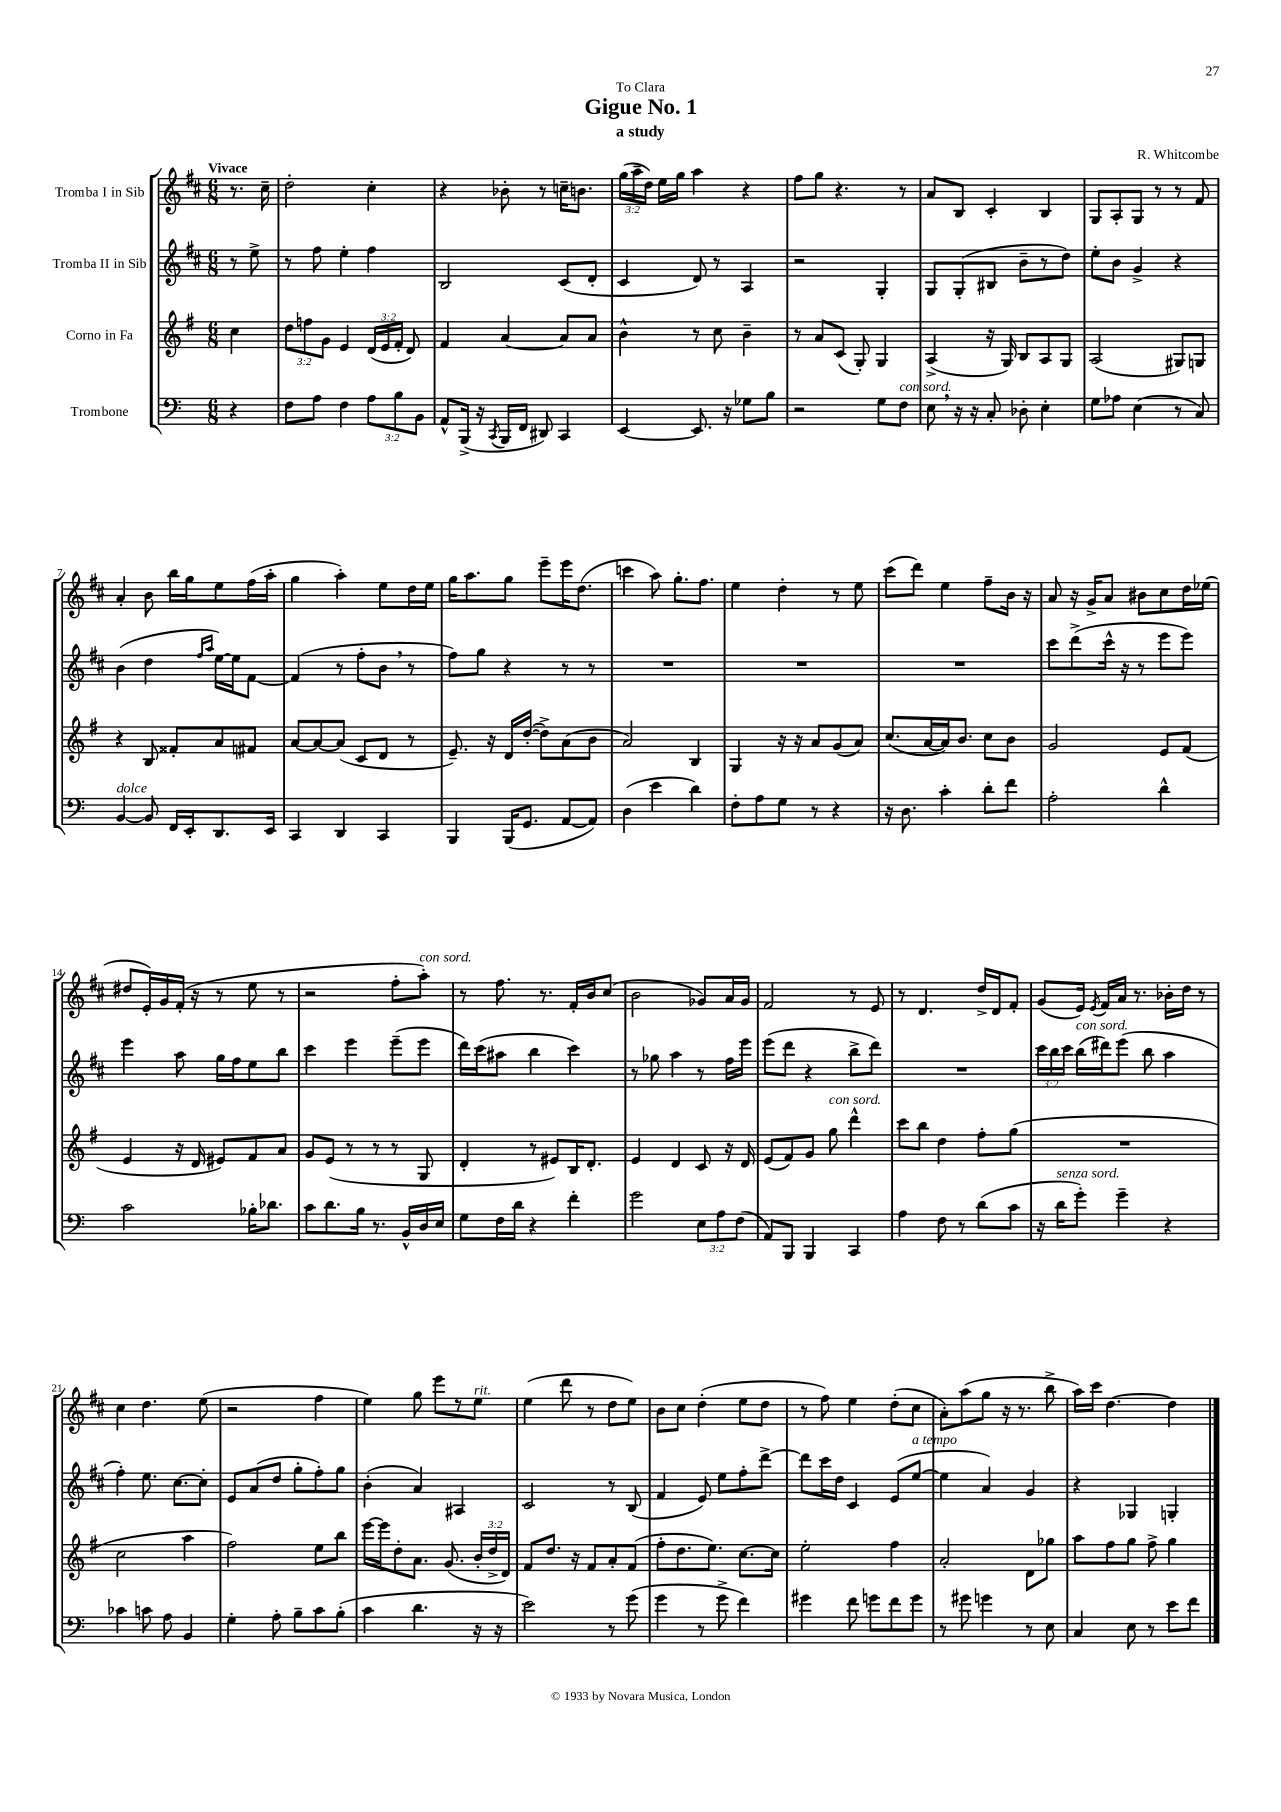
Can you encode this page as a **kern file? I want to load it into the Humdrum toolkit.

**kern	**kern	**kern	**kern
*part4	*part3	*part2	*part1
*staff4	*staff3	*staff2	*staff1
*I"Trombone	*I"Corno in Fa	*I"Tromba II in Sib	*I"Tromba I in Sib
*clefF4	*clefG2	*clefG2	*clefG2
*k[]	*k[f#]	*k[f#c#]	*k[f#c#]
*M6/8	*M6/8	*M6/8	*M6/8
=	=	=	=
!	!	!	!LO:TX:a:B:t=Vivace
4r	4cc\	8r	8.r
.	.	8ee^\	.
.	.	.	16cc#~\
=1	=1	=1	=1
8F\L	12dd\L	8r	2dd'\
.	12ffn\	.	.
8A\J	.	8ff#\	.
.	12g\J	.	.
4F\	4e/	4ee'\	.
12A\L	(24d/LL	4ff#\	4cc#'\
.	24e/	.	.
12B\	24f#'/JJ	.	.
.	8d/)	.	.
12BB\J	.	.	.
=2	=2	=2	=2
8AA^^/L	4f#/	2B/	4r
(16BBB^/Jk	.	.	.
16r	.	.	.
8qCC/	.	.	.
16BBB/LL	[4a/	.	8b-X'\
16FF/JJ	.	.	.
8DD#X/)	.	.	8r
4CC/	8a/L]	(8c#/L	16ccn~\KL
.	.	.	8.bn\J
.	8a/J	8d'/J	.
=3	=3	=3	=3
[4EE/	4b^^\	4c#/	(24gg\LL
.	.	.	24aa~\
.	.	.	24dd\JJ)
.	.	.	16ee\LL
.	.	.	16gg\JJ
8.EE/]	8r	8d/)	4aa\
.	8cc\	8r	.
16r	.	.	.
8G-X\L	4b~\	4A/	4r
8B\J	.	.	.
=4	=4	=4	=4
2r	8r	2r	8ff#\L
.	8a/L	.	8gg\J
.	(8c/J	.	4.r
.	8G'/)	.	.
8G\L	4G/	4G'/	.
!LO:TX:a:i:t=con sord.	!	!	!
8F\J	.	.	8r
=5	=5	=5	=5
8E,\	(4A^/	8G/L	8a/L
16r	.	(8G'/	8B/J
16r	.	.	.
8C'/	16r	8B#X/J	4c#'/
.	16G/)	.	.
8D-X'\	8B/L	8b~\L	.
4E'\	8A/	8r	4B/
.	8G/J	8dd\J)	.
=6	=6	=6	=6
8G\L	(2A/	8ee'\L	8G/L
8A-X\J	.	8b\J	8A'/
(4E\	.	4g^/	8G/J
.	.	.	8r
8r	8G#X/L)	4r	8r
8C/)	8Gn/J	.	8f#/
!!LO:LB:g=z
=7	=7	=7	=7
!LO:TX:a:i:t=dolce	!	!	!
[4BB/	4r	(4b\	4a'/
8BB/]	8B/	4dd\	8b\
16FF/LL	8f##X'/L	.	16bb\LL
16EE'/J	.	.	16gg\J
.	.	16qqff#/LL	.
.	.	16qqaa/JJ	.
8.DD/	8a/	[16ee\LL)	8ee\
.	.	16ee\J]	.
.	8f#X/J	[8f#\J	(16ff#\L
16EE/Jk	.	.	16aa'\JJ
=8	=8	=8	=8
4CC/	[8a/L	(4f#/]	4gg\
.	8a/_	.	.
4DD/	(8a/J]	8r	4aa'\)
.	8c/L	8ff#'\L	.
4CC/	8d/J	8b,\J	8ee\L
.	8r	8r	16dd\L
.	.	.	16ee\JJ
=9	=9	=9	=9
4BBB/	8.e~/)	8ff#\L)	16gg\KL
.	.	.	8.aa\
.	.	8gg\J	.
.	16r	.	.
(16BBB/KL	16d/LL	4r	8gg\J
8.GG/J	([16dd'/JJ	.	.
.	8dd^\L])	.	8eee~\L
[8AA/L	(8a\	8r	16eee\K
.	.	.	(8.dd\J
8AA/J])	8b\J	8r	.
=10	=10	=10	=10
(4D\	2a/)	2.r	4cccn\
4e\	.	.	8aa\)
.	.	.	8.gg'\L
4d\)	4B/	.	.
.	.	.	8.ff#\J
=11	=11	=11	=11
8F'\L	4G/	2.r	4ee\
8A\	.	.	.
8G\J	16r	.	4dd'\
.	16r	.	.
8r	8a/L	.	.
4r	(8g/	.	8r
.	8a/J)	.	8ee\
=12	=12	=12	=12
16r	(8.cc/L	2.r	(8ccc#\L
8.D\	.	.	.
.	.	.	8ddd\J)
.	[16a/L	.	.
4c'\	16a/J])	.	4ee\
.	8.b/J	.	.
8d'\L	8cc\L	.	8ff#~\L
8f\J	8b\J	.	16b\Jk
.	.	.	16r
=13	=13	=13	=13
2A'\	2g/	8ccc#\L	8a/
.	.	(8ddd^\	16r
.	.	.	16g^/KL
.	.	16ccc#^^\Jk	8a/J
.	.	16r	.
.	.	8r	8b#X\L
4d^^\	8e/L	8eee\L	8cc#\
.	(8f#/J	8eee\J)	16dd\L
.	.	.	(16ee-X\JJ
!!LO:LB:g=z
=14	=14	=14	=14
2c\	4e/	4eee\	8dd#X/L
.	.	.	16e'/L)
.	.	.	16g/
.	16r	8aa\	(16f#'/JJ
.	16d/	.	16r
.	8e#X/L)	16gg\LL	8r
.	.	16ff#\J	.
16B-X'\KL	8f#/	8ee\	8ee\
8.d-X\J	.	.	.
.	8a/J	8bb\J	8r
=15	=15	=15	=15
8c\L	8g/L	4ccc#\	2r
8.d\	(8e/J	.	.
.	8r	4eee\	.
16B\Jk	.	.	.
8.r	8r	.	.
.	8r	(8eee~\L	8ff#'\L
16BB^^/LL	.	.	.
!	!	!	!LO:TX:a:i:t=con sord.
16D/	8G/	8eee\J	8aa'\J)
16E/JJ	.	.	.
=16	=16	=16	=16
8G\L	4d'/	16ddd\LL)	8r
.	.	(16ccc#\J	.
16F\L	.	8aa#X\J	8.ff#\
16d\JJ	.	.	.
4r	8r	4bb\	.
.	.	.	8.r
.	8e#X/L)	.	.
4f'\	16B/K	4ccc#\)	16f#'/LL
.	8.d'/J	.	16b/J
.	.	.	(8cc#/J
=17	=17	=17	=17
2g\	4e/	8r	2b\
.	.	8gg-X\	.
.	4d/	4aa\	.
12E\L	8c/	8r	8g-X/L)
12A\	.	.	.
.	16r	16ff#\LL	16a/L
(12F\J	.	.	.
.	16d/	16eee\JJ	16g-/JJ
=18	=18	=18	=18
8AA/L)	(8e/L	(8eee\L	2f#/
8BBB/J	8f#/)	8ddd\J	.
4BBB/	8g/J	4r	.
!	!LO:TX:a:i:t=con sord.	!	!
.	8gg\	.	.
4CC/	4ddd^^\	8bb^\L	8r
.	.	8ddd\J)	8e/
=19	=19	=19	=19
4A\	8ccc\L	2.r	8r
.	8bb\J	.	4.d/
8F\	4dd\	.	.
8r	.	.	.
(8d\L	8ff#'\L	.	16dd^/LL
.	.	.	16d/J
8c\J	(8gg\J	.	8f#'/J
=20	=20	=20	=20
16r	2.r	24ccc#\LL	(8g/L
.	.	24bb\	.
!LO:TX:a:i:t=senza sord.	!	!	!
16d\KL	.	.	.
.	.	24ccc#\JJ	.
!	!	!LO:TX:a:i:t=con sord.	!
8g'\J)	.	(16bb\LL	16e/Jk)
.	.	.	8qe/
.	.	16ddd#X\J)	16f#/LL
4g~\	.	(8eee\J	16a/JJ
.	.	.	8.r
.	.	8bb\	.
4r	.	4aa\	16b-X'\LL
.	.	.	16dd\JJ
.	.	.	8r
!!LO:LB:g=z
=21	=21	=21	=21
4c-X\	2cc\	4ff#'\)	4cc#\
8cn\	.	8.ee\	4.dd\
8A\	.	.	.
.	.	[8.cc#\L	.
4BB/	4aa\	.	.
.	.	8cc#'\J]	(8ee\
=22	=22	=22	=22
4G'\	2ff#\)	8e/L	2r
.	.	(8a/	.
8A'\	.	8dd/J	.
8B~\L	.	8gg'\L	.
8c\	8ee\L	8ff#'\)	4ff#\
(8B'\J	8bb\J	8gg\J	.
=23	=23	=23	=23
4c\	[16eee\LL	(4b'\	4ee\)
.	16eee\J]	.	.
.	8dd'\	.	.
4.d\	8.a\J	4a/)	8gg\
.	.	.	8eee\L
.	(8.g/	.	.
.	.	4A#X/	8r
!	!	!	!LO:TX:a:i:t=rit.
16r	24b'/LL	.	8ee\J
.	24dd^/	.	.
16r	.	.	.
.	24d/JJ)	.	.
=24	=24	=24	=24
2e\)	8f#/L	2c#/	(4ee\
.	8.dd/J	.	.
.	.	.	8ddd\
.	16r	.	.
.	8f#/L	.	8r
8r	8a'/	8r	8dd\L
(8g\	(8f#/J	(8B/	8ee\J)
=25	=25	=25	=25
4g\	8ff#'\L	4f#/	8b\L
.	8.dd\	.	8cc#\J
8r	.	8e/)	(4dd'\
.	8.ee\J)	.	.
8g^\	.	8ee\L	.
4f\)	[8.cc\L	8ff#'\	8ee\L
.	.	[8ddd^\J	8dd\J
.	16cc\Jk]	.	.
=26	=26	=26	=26
4g#X\	2ee'\	8ddd\L]	8r
.	.	16ccc#\L	8ff#\)
.	.	16dd\JJ	.
8f\	.	4c#/	4ee\
8gn\L	.	.	.
8f\	4ff#\	(8e/L	(8dd'\L
!	!	!LO:TX:a:i:t=a tempo	!
8g\J	.	[8ee/J	8cc#\J
=27	=27	=27	=27
8r	2a'/	4ee\]	8a'\L)
8g#X\	.	.	(8aa\
4gn\	.	4a/)	8gg\J
.	.	.	16r
.	.	.	8.r
8r	8d\L	4g/	.
8E\	8gg-X\J	.	8bb^\
=28	=28	=28	=28
4C/	8aa\L	4r	16aa\LL)
.	.	.	16ccc#\JJ
.	8ff#\	.	[4.dd\
8E\	8gg\J	4G-X/	.
8r	8ff#^\	.	.
8e\L	4gg\	4Gn'/	4dd\]
8f\J	.	.	.
==	==	==	==
*-	*-	*-	*-
